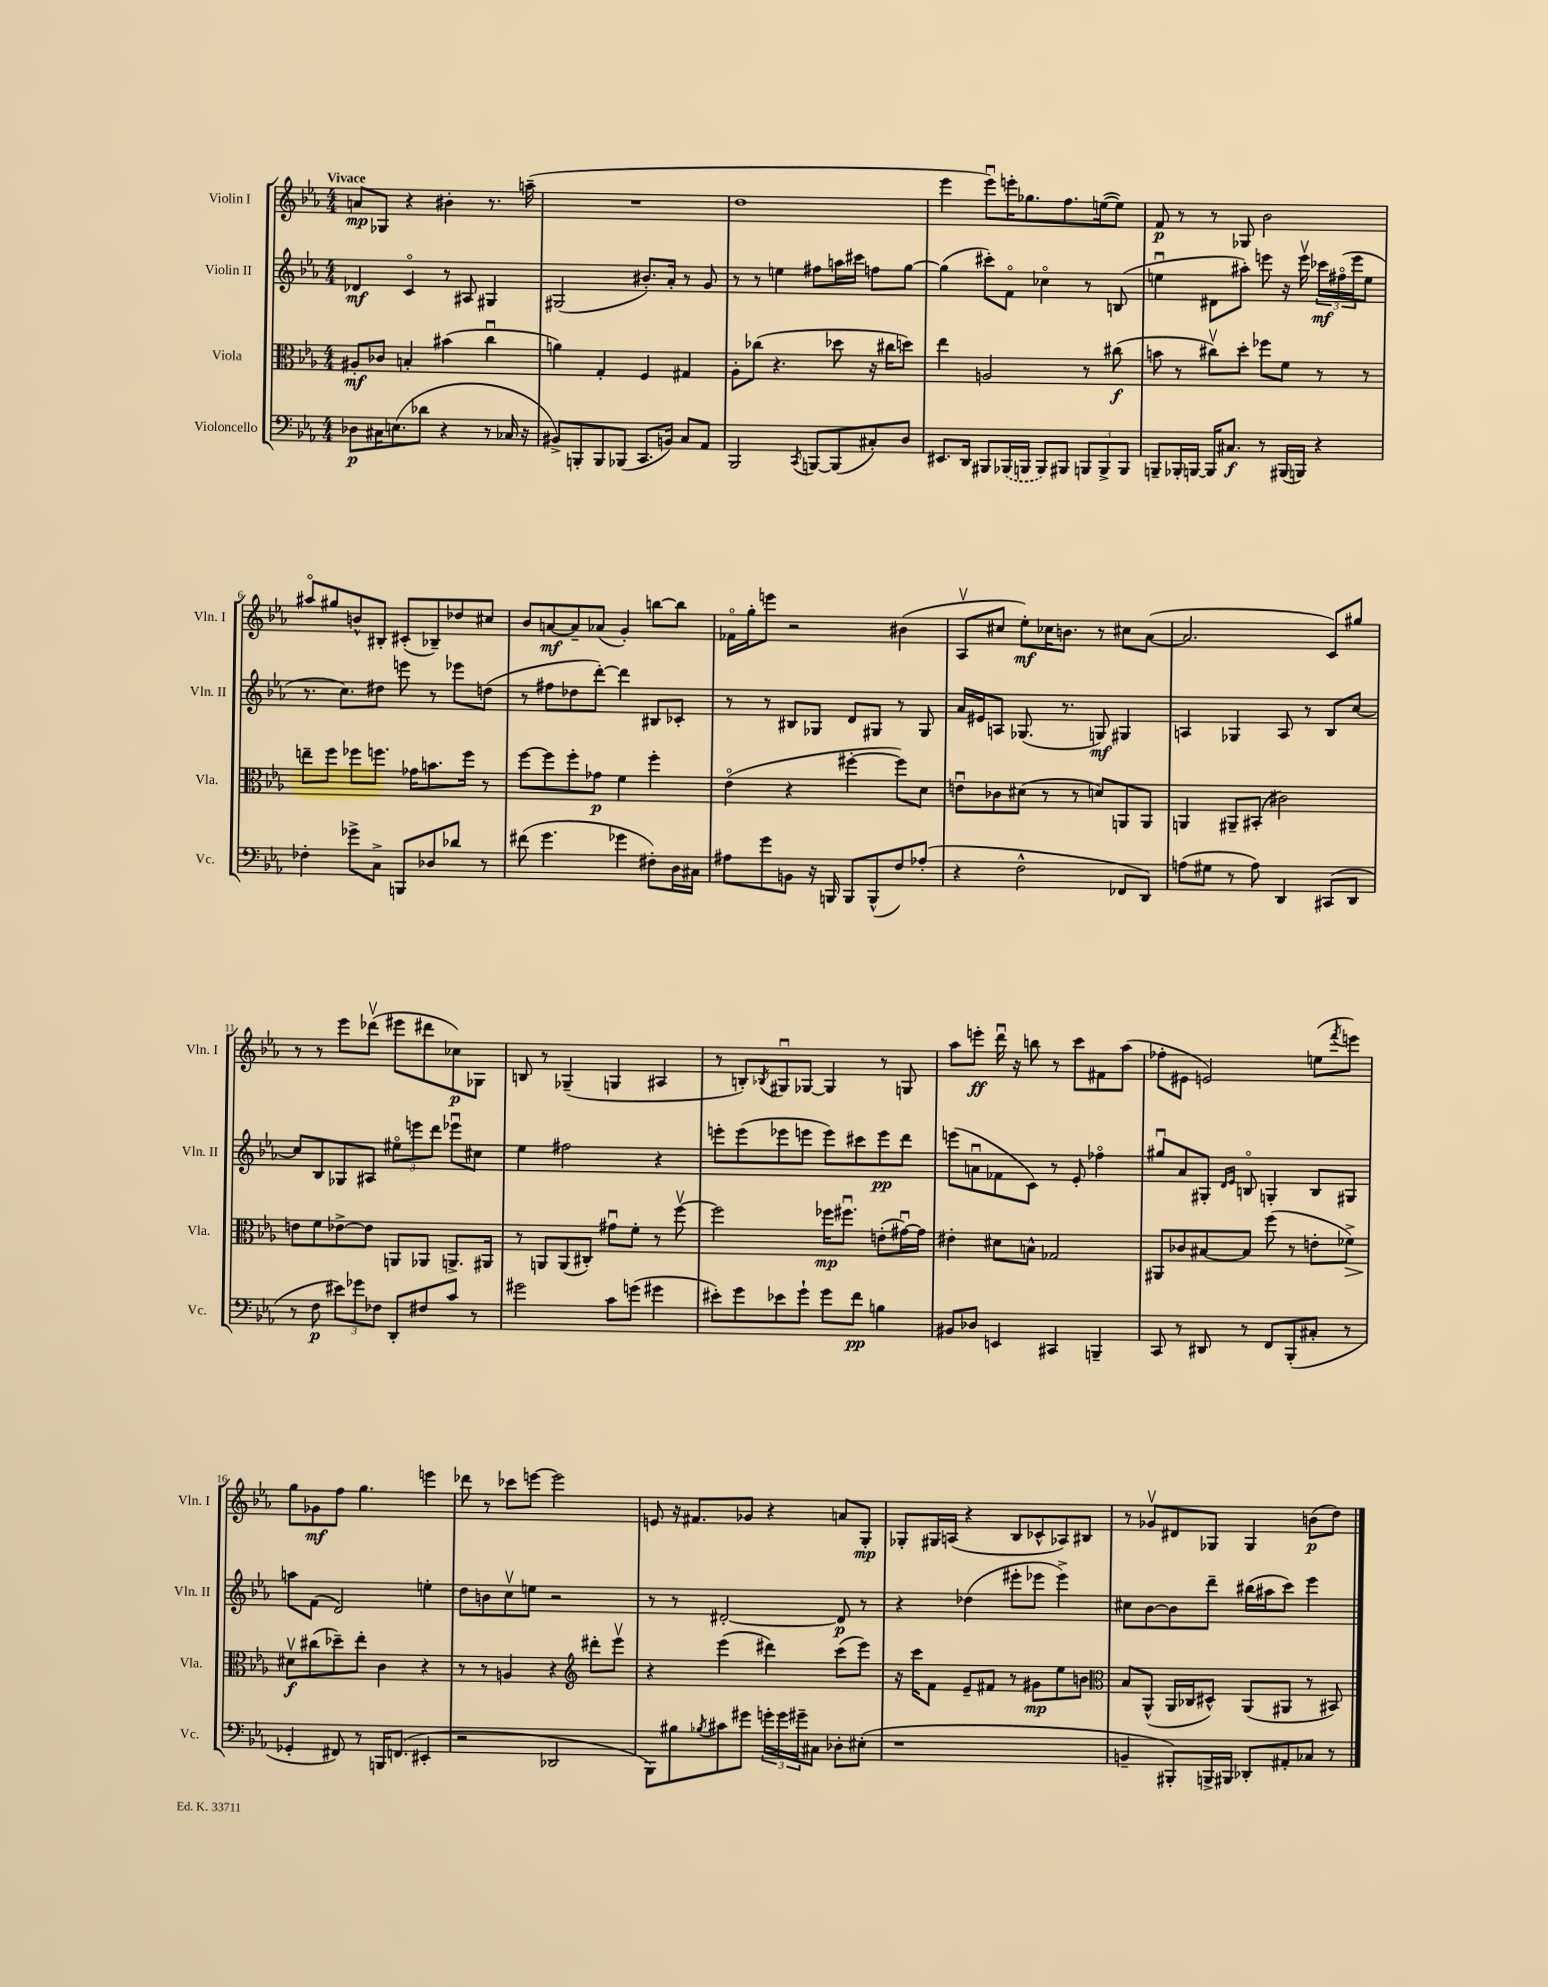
<<
\new StaffGroup <<
\new Staff = "s0" \with { instrumentName = "Violin I" shortInstrumentName = "Vln. I" } {
    \clef treble \key ees \major \numericTimeSignature \time 4/4 \tempo "Vivace"
    a'8\mp ges8 r4 bis'4-. r8. a''16--( |
    R1 |
    d''1 |
    ees'''4 ees'''8\downbow) e'''16-. ges''8. f''8. e''16~( e''8) |
    f'8\p r8 r8 ges8 bes'2 |
    ais''8\flageolet gis''8 b'8-^ bis8-. cis'8-.( bes8--) des''8 cis''8 |
    bes'8 a'8~\mf a'8-- aes'8( g'4-.) b''8~ b''8 |
    fes'16\flageolet g''16-. e'''8 r2 bis'4( |
    aes8\upbow cis''8 ees''8-.\mf) ces''16 b'8. r8 cis''8 aes'8~( |
    aes'2. c'8) gis''8 |
    r8 r8 ees'''8 des'''8\upbow( eis'''8 dis'''8 ces''8\p) ges8 |
    b8 r8 ges4--( g4 ais4 |
    r8 b8-.) \acciaccatura { bes8 } gis8\downbow ges8~ ges4 r8 g8 |
    aes''8 e'''8-.\ff d'''16\downbow r16 b''8 r8 c'''8 fis'8 aes''8( |
    fes''8-. eis'8 e'2) e''8( \acciaccatura { f'''8 } e'''8) |
    g''8 ges'8\mf f''8 g''4. e'''4 |
    des'''8 r8 ces'''8 e'''8~ e'''2 |
    e'8 r16 fis'8. ges'8 r4 a'8 g8-.\mp |
    ges8-. gis16 a16( r4 bes8 ces'8-^ aes8) bis8 |
    r8 ges'8\upbow dis'8 ges8 ges4 b'8\p( d''8) \bar "|." |
}
\new Staff = "s1" \with { instrumentName = "Violin II" shortInstrumentName = "Vln. II" } {
    \clef treble \key ees \major \numericTimeSignature \time 4/4
    des'4\mf c'4\flageolet r8 ais8 gis4 |
    gis2( bis'8.-.) aes'16-. r8 g'8 |
    r8 r8 e''4 fis''8 a''16 cis'''16 f''8 g''8~ |
    g''4( cis'''8-.) f'8\flageolet ces''4\flageolet r8 b8( |
    e''4\downbow dis'8 ais''8-.) e'''8 r16 e'''16\upbow \tuplet 3/2 { ces'''16\mf fis''16\flageolet( e'''16 } e''8 |
    r8. c''8.) dis''8 e'''8 r8 ees'''8 d''8( |
    r8 fis''8 des''8 d'''8~-.) d'''4 bis8 ces'8-. |
    r8 r8 bis8 ges8 d'8 gis8 r8 gis8 |
    aes'16 eis'16 a8 ges8.( r8. g8\mf) gis4 |
    a4 ges4 a8 r8 bes8 c''8~ |
    c''8 bes8 ges8 ais8 \tuplet 3/2 { eis''8\flageolet e'''8 d'''8 } ees'''8\downbow cis''8 |
    ees''4 fis''2 r4 |
    e'''8-. e'''8( ees'''8 e'''8 e'''8) cis'''8 e'''8\pp d'''8 |
    e'''8( a'8\downbow fes'8 c'8) r8 ees'8-. fes''4\flageolet |
    gis''8\downbow aes'8 gis8-. \grace { d'16 ees'16 } b8\flageolet g4-. b8 gis8 |
    a''8 f'8( d'2) e''4-. |
    d''8 b'8 c''8\upbow e''8 r2 |
    r8 r8 dis'2~-. dis'8\p r8 |
    r4 des''4( eis'''8-. ees'''8 ees'''4->) |
    cis''8 bes'8~ bes'8 d'''8-- bis''16( ais''16 c'''8) ees'''4 \bar "|." |
}
\new Staff = "s2" \with { instrumentName = "Viola" shortInstrumentName = "Vla." } {
    \clef alto \key ees \major \numericTimeSignature \time 4/4
    ais8-.\mf ces'8 b4-. bis'4( c''4\downbow |
    a'4) g4-. f4 gis4 |
    aes8-. ces''8( r4. des''8 r16 cis''16 d''8) |
    ees''4 a2 r8 cis''8\f( |
    b'8 r8 cis''8\upbow) d''8-. fes''8 f'8 r8 r8 |
    e''8-- f''8 fes''8 f''8. ges'16 b'8. f''16 r8 |
    f''8~ f''8 f''8-. ges'8\p f'4 f''4-. |
    ees'4\flageolet( r4 fis''4~-. fis''8) d'8 |
    e'8\downbow ces'8 dis'8( r8 r8 d'8) a,8 a,8 |
    a,4 ais,8-- bis,8-.( cis'2) |
    e'8 f'8 ees'8~-> ees'8 a,8 aes,8 a,8.-> ais,16 |
    r8 a,8 a,8( cis8-.) gis'8\downbow f'8-. r8 f''8~\upbow |
    f''2 fes''16\mp fis''8.\downbow e'8-.( gis'16~\downbow) gis'16 |
    eis'4-. dis'8 b8-^ ges2 |
    ais,8 ces'8 bis8~ bis8 f''8( r8 e'8-. fes'8->\>) |
    dis'8\upbow\f\! cis''8( des''8--) ees''8-. c'4 r4 |
    r8 r8 a4 r4 \clef treble dis'''8-. ees'''8\upbow |
    r4 ees'''4( dis'''4) c'''8( ees'''8) |
    r16 c'''16 f'8 ees'8-- fis'8 r8 gis'8\mp ees''8 b'8 |
    \clef alto bes8 aes,8-^( aes,16 ces16 dis8-^) aes,8( ais,8 r8 bis,8) \bar "|." |
}
\new Staff = "s3" \with { instrumentName = "Violoncello" shortInstrumentName = "Vc." } {
    \clef bass \key ees \major \numericTimeSignature \time 4/4
    des8\p cis16 e8.( des'8 r4 r8 ces16 r16 |
    bis,8->) b,,8-. b,,8 bes,,8( c,8. b,16) c8 aes,8 |
    bes,,2 \acciaccatura { c,8 } b,,8~ b,,8( cis8-.) d8 |
    eis,8. d,16 bis,,8 \once \slurDashed bes,,16( b,,16 b,,8) bis,,8 \tuplet 3/2 { b,,8 b,,8-> b,,8 } |
    b,,8-- bes,,16-. b,,16~ b,,16 cis8.\f r8 bis,,16( b,,16) r4 |
    fes4-. ges'8-> c8-> b,,8 des8 des'8 r8 |
    fis'8( g'4. ges'4 fis8-.) d16 cis16 |
    ais8 g'8 b,8 r16 b,,16 b,,8 b,,8-^( f8) aes8-.( |
    r4 f2-^ fes,8 d,8) |
    a8( gis8 r8 a8) d,4 cis,8( d,8 |
    r8 f8\p \tuplet 3/2 { eis'8) ges'8 fes8 } d,8-. fis8 c'8 r8 |
    gis'2 c'8 g'8( gis'4 |
    eis'8-.) g'8 ees'8 g'8-! g'8 f'8\pp b4 |
    bis,8 des8 e,4 cis,4 b,,4-- |
    c,8 r8 dis,8 r8 f,8 bes,,8-.( cis8-. r8 |
    ges,4-. fis,8) r8 b,,16 f,8.( eis,4-. |
    r2 des,2 |
    bes,,8) bis8 \acciaccatura { bes8 } cis'8 gis'8 \tuplet 3/2 { g'16-. g'16 gis'16-- } cis8 des8-. eis8-.( |
    r1 |
    b,4-- bis,,8-.) b,,16-> bis,,16 des,8-. ais,8-. ces8 r8 \bar "|." |
}
>>
>>
